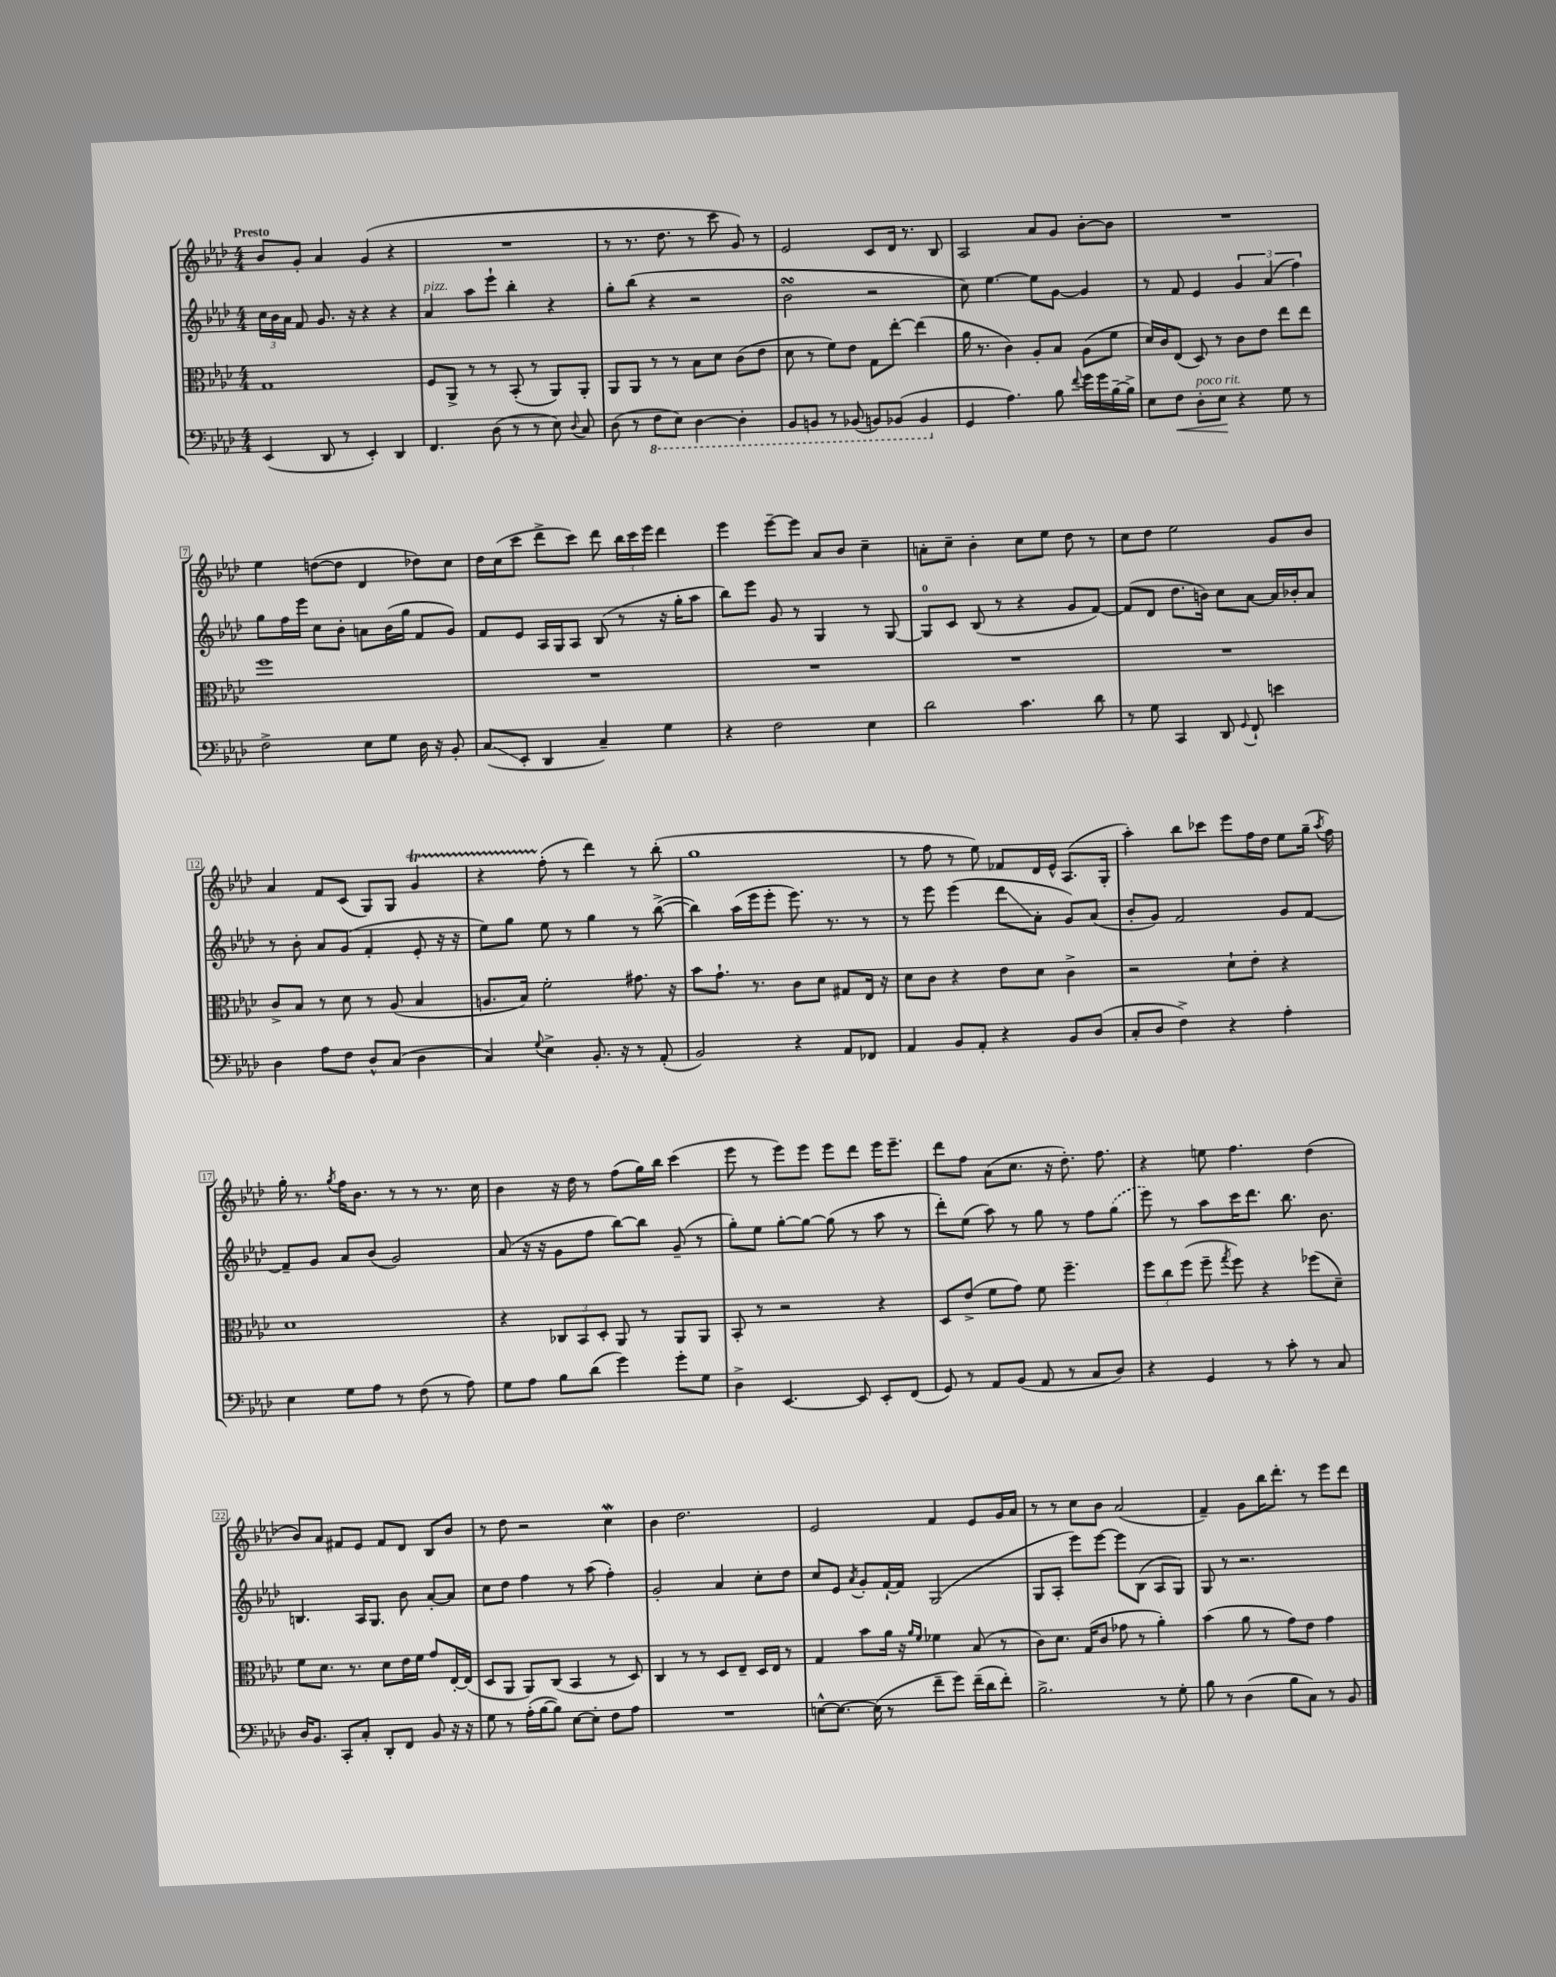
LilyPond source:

<<
\new StaffGroup <<
\new Staff = "s0" {
    \clef treble \key aes \major \numericTimeSignature \time 4/4 \tempo "Presto"
    \autoBeamOff bes'8[ g'8]-. aes'4 g'4( r4 |
    R1 |
    r8 r8. des''8. r8 c'''8 g'8) r8 |
    ees'2 c'8[ des'16] r8. bes8 |
    aes2 aes'8[ g'8] bes'8[~-. bes'8] |
    R1 |
    ees''4 d''8[~( d''8] des'4 des''8[) c''8] |
    des''16[ c''16( c'''8] des'''8[-> c'''8]) des'''8 \tuplet 3/2 { bes''16[ c'''16 ees'''16] } des'''4 |
    ees'''4 ees'''8[~-- ees'''8] aes'8[ bes'8] c''4-- |
    a'8[-. c''8]-- bes'4-. c''8[ ees''8] des''8 r8 |
    c''8[ des''8] ees''2 g'8[ bes'8] |
    aes'4 f'8[ c'8]( g8[) g8] g'4\startTrillSpan |
    r4 f''8-.\stopTrillSpan( r8 des'''4) r8 bes''8-.( |
    g''1 |
    r8 f''8 r8 ees''8) fes'8[ des'16 ees'16]-^ aes8.[( g16]-. |
    aes''4-.) bes''8[ ces'''8] ees'''8[ f''16 des''16] ees''8[ g''16]--( \acciaccatura { aes''8 } f''16) |
    g''16-. r8. \acciaccatura { g''8 } f''16[ bes'8.] r8 r8 r8. c''16 |
    bes'4 r16 des''16 r8 f''8[( g''16) bes''16] c'''4( |
    ees'''8 r8 ees'''8[) ees'''8] ees'''8[ des'''8] ees'''16[ ees'''8.]-- |
    des'''8[ f''8] aes'8[( c''8.] r16 des''8.-.) f''8. |
    r4 e''8 f''4. des''4( |
    bes'8[) aes'8] fis'8[ ees'8] fis'8[ des'8] bes8[ bes'8] |
    r8 des''8 r2 c''4\mordent |
    bes'4 des''2. |
    ees'2 f'4 ees'8[ g'16 aes'16] |
    r8 r8 c''8[ bes'8] aes'2( |
    f'4--) g'8[ bes''16 des'''8.]-. r8 ees'''8[ des'''8] \bar "|." |
}
\new Staff = "s1" {
    \clef treble \key aes \major \numericTimeSignature \time 4/4
    \autoBeamOff \tuplet 3/2 { c''16[ bes'16 aes'16] } f'8 g'8. r16 r4 r4 |
    aes'4^\markup { \italic "pizz." } aes''8[ ees'''8]-! bes''4-. r4 |
    g''8[-. bes''8]( r4 r2 |
    bes'2\turn r2 |
    c''8) ees''4.~ ees''8[ g'8]~ g'4 |
    r8 f'8 ees'4 \tuplet 3/2 { g'4 aes'4( f''4) } |
    g''8[ f''16 ees'''16] c''8[ bes'8]-. a'8[ bes'16( g''16] f'8[ g'8]) |
    f'8[ ees'8] aes16[ g16 aes8] bes8( r8 r16 g''16[-. aes''8] |
    bes''8[) ees'''8] g'8 r8 g4 r8 g8~ |
    g8[-0 c'8] bes8( r8 r4 g'8[ f'8]~) |
    f'8[( des'8] des''8.[ b'16]) c''8[ aes'8]~ aes'16[ bes'16-. aes'8] |
    r8 bes'8-. aes'8[ g'8]( f'4-. ees'8-. r16 r16 |
    ees''8[) g''8] ees''8 r8 g''4 r8 bes''8~->( |
    bes''4) aes''16[( ees'''16 ees'''8]-. ees'''8.) r8. r8 |
    r8 ees'''8 ees'''4( des'''8[\glissando aes'8]-. g'8[) aes'8]( |
    bes'8[-. g'8]) f'2 g'8[ f'8]~ |
    f'8[-- g'8] aes'8[ bes'8]( g'2) |
    aes'8( r16 r16 g'8[ f''8] bes''8[~) bes''8] g'8--( r8 |
    g''8[-.) ees''8] g''8[~-. g''8]~ g''8( r8 aes''8 r8 |
    des'''8[-.) ees''8]( aes''8) r8 g''8 r8 f''8[ \once \slurDashed g''8]( |
    ees'''8) r8 aes''8[ c'''16 des'''8.] bes''8. bes'8. |
    b4. aes16[ g8.] bes'8 aes'8[~-. aes'8] |
    c''8[ des''8] f''4 r8 aes''8( f''4-.) |
    g'2-. aes'4 c''8[-. des''8] |
    c''8[ ees'8] \acciaccatura { aes'8 } g'8[-. f'16~-! f'16] g2( |
    g8[ aes8]-. ees'''8[) ees'''8]~ ees'''8[ bes8]( aes8[ g8]) |
    g8 r8 r2. \bar "|." |
}
\new Staff = "s2" {
    \clef alto \key aes \major \numericTimeSignature \time 4/4
    \autoBeamOff g1 |
    f8[ aes,8]-> r8 r8 bes,8-.( r8 aes,8[) aes,8]-. |
    aes,8[ aes,8] r8 r8 bes8[ des'8] c'8[( ees'8] |
    des'8 r8 f'8[) ees'8] g8[ ees''8]~-. ees''4( |
    aes'16 r8. c'4) aes8[-. bes8] aes8[( f'8] |
    des'16[) c'16 ees8]( des8) r8 c'8[ ees'8] ees''8[ ees''8] |
    f''1 |
    R1 |
    R1 |
    R1 |
    R1 |
    c'8[-> bes8] r8 des'8 r8 aes8( bes4 |
    a8.[ bes16]) f'2-. gis'8. r16 |
    bes'8[ g'8.]-! r8. c'8[ des'8] gis8[ ees16] r16 |
    des'8[ c'8] r4 ees'8[ des'8] c'4-> |
    r2 des'8[-! ees'8]-. r4 |
    des'1 |
    r4 \tuplet 3/2 { ces8[ bes,8 des8]-. } aes,8 r8 aes,8[ aes,8] |
    bes,8-. r8 r2 r4 |
    des8[ ees'8]->( f'8[ g'8]) f'8 f''4.-- |
    \tuplet 3/2 { f''8[ c''8 f''8]( } f''8-- \acciaccatura { g''8 } f''8) r4 fes''8[( des'8]--) |
    f'8[ des'8.] r8. des'8[ ees'16 f'16] g'8[ ees16~-. ees16]( |
    des8[ aes,8] aes,8[) c8]( bes,4 r8 des8) |
    c4 r8 r8 des8[ ees8]-- des16[ ees16] r8 |
    g4 bes'8[ aes'16] r16 \grace { aes'16[ f'16] } fes'4 bes8( r8 |
    c'8[) des'8.] g16[( c'8] ges'8 r8 aes'4-.) |
    bes'4( aes'8 r8 g'8[) ees'8] g'4 \bar "|." |
}
\new Staff = "s3" {
    \clef bass \key aes \major \numericTimeSignature \time 4/4
    \autoBeamOff ees,4( des,8 r8 ees,4-.) des,4 |
    f,4. des8( r8 r8 ees8) \appoggiatura { des8 } c8 |
    des8( r8 \ottava #-1 f,8[ ees,8]) des,4~ des,4-. |
    bes,,8[ b,,8] r8 bes,,8( b,,8[) bes,,8]( bes,,4 \ottava #0 |
    g,4 aes4.) bes8 \appoggiatura { f'8 } g'16[ g'16 bes16~-- bes16]-> |
    ees8[ f8]\< des8[-.^\markup { \italic "poco rit." } ees8]\! r4 g8 r8 |
    f2-> ees8[ g8] des16 r16 bes,8-. |
    c8[\glissando( ees,8]-. des,4 c4--) g4 |
    r4 f2 ees4 |
    des'2 c'4. des'8 |
    r8 g8 c,4 des,8 \appoggiatura { g,8 } f,8-! e'4 |
    des4 aes8[ f8] des8[-^ c8]( des4 |
    c4) \appoggiatura { g8 } ees4-> bes,8.-. r16 r8 aes,8-.( |
    bes,2) r4 aes,8[ fes,8] |
    aes,4 bes,8[ aes,8]-. r4 bes,8[ des8]( |
    c8[-. des8] f4->) r4 aes4-. |
    ees4 g8[ aes8] r8 f8( r8 aes8) |
    g8[ aes8] bes8[ des'8]( g'4) g'8[-. g8] |
    des4-> ees,4.~ ees,8 ees,8[-. f,8]( |
    g,8) r8 aes,8[ bes,8]( aes,8 r8 c8[ des8]) |
    r4 g,4 r8 c'8-. r8 c8 |
    des16[ bes,8.] c,8[-. c8]-. des,8[-. f,8] bes,8 r16 r16 |
    g8 r8 aes16[-.( bes16~ bes8]) ees8[~ ees8]-. f8[ aes8] |
    R1 |
    e8[~-^ e8.]~ e16( r8 f'8[-- g'8]) f'16[--( des'16 f'8]-.) |
    bes2.-> r8 g8-. |
    bes8 r8 des4( bes8[ c8]) r8 bes,8 \bar "|." |
}
>>
>>
\layout { \context { \Score \override BarNumber.stencil = #(make-stencil-boxer 0.1 0.3 ly:text-interface::print) } }
